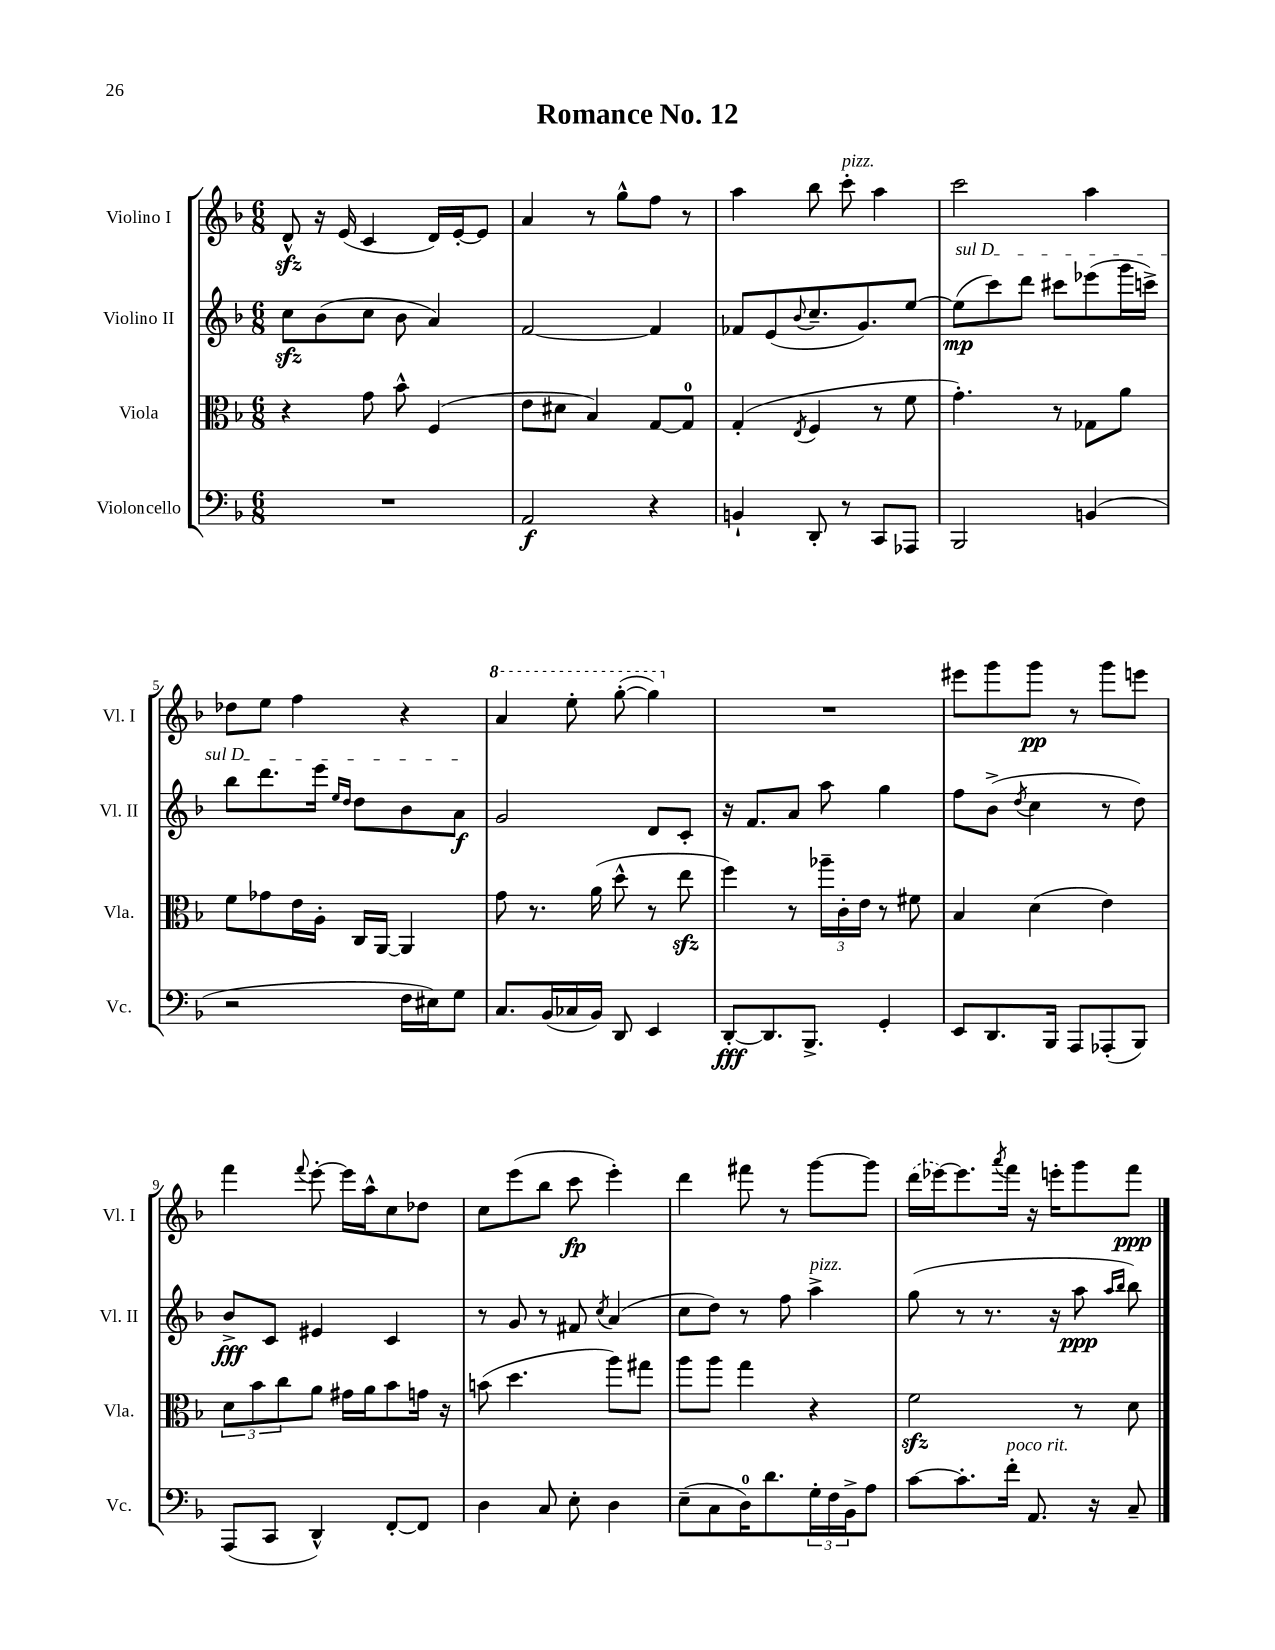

**kern	**kern	**kern	**kern
*staff4	*staff3	*staff2	*staff1
*clefF4	*clefC3	*clefG2	*clefG2
*k[b-]	*k[b-]	*k[b-]	*k[b-]
*M6/8	*M6/8	*M6/8	*M6/8
2.r	4r	8cc	8d^^
.	.	(8b-	16r
.	.	.	(16e
.	8g	8cc	4c
.	8b-^^	8b-	.
.	(4F	4a)	16d)
.	.	.	[16e'
.	.	.	8e]
=	=	=	=
2AA	8e	[2f	4a
.	8d#	.	.
.	4B-)	.	8r
.	.	.	8gg^^
4r	[8G	4f]	8ff
.	8G]	.	8r
=	=	=	=
4BB`	(4G'	8f-	4aa
.	.	(8e	.
.	8qE	8qqb-	.
8DD'	4F	8.cc~	8bb-
8r	.	.	8ccc'
.	.	8.g)	.
8CC	8r	.	4aa
8AAA-	8f	[8ee	.
=	=	=	=
2BBB-	4.g')	(8ee]	2ccc
.	.	8ccc)	.
.	.	8ddd	.
.	8r	8ccc#	.
(4BB	8G-	(8eee-	4aa
.	8a	16ggg	.
.	.	16ccc^)	.
=	=	=	=
2r	8f	8bb-	8dd-
.	8g-	8.ddd	8ee
.	16e	.	4ff
.	16A'	16eee	.
.	.	16qqee	.
.	.	16qqdd	.
.	16C	8dd	.
.	[16AA	.	.
16F	4AA]	8b-	4r
16E#)	.	.	.
8G	.	8a	.
=	=	=	=
8.C	8g	2g	4aa
.	8.r	.	.
(16BB-	.	.	.
16C-	.	.	8eee'
16BB-)	(16a	.	.
8DD	8dd^^	.	([8ggg'
4EE	8r	8d	4ggg])
.	8ee	8c'	.
=	=	=	=
[8DD'	4ff)	16r	2.r
.	.	8.f	.
8.DD]	.	.	.
.	8r	8a	.
8.BBB-^	.	.	.
.	24aa-~	8aa	.
.	24c'	.	.
.	24e	.	.
4GG'	8r	4gg	.
.	8f#	.	.
=	=	=	=
8EE	4B-	8ff	8eee#
8.DD	.	(8b-^	8ggg
.	.	8qdd	.
.	(4d	4cc	8ggg
16BBB-	.	.	.
8AAA	.	.	8r
(8AAA-'	4e)	8r	8ggg
8BBB-)	.	8dd)	8eee
=	=	=	=
(8AAA	12d	8b-^	4fff
.	12b-	.	.
8CC	.	8c	.
.	12cc	.	.
.	.	.	8qqfff
4DD^^)	8a	4e#	[8eee'
.	16g#	.	16eee]
.	16a	.	16aa^^
[8FF'	8b-	4c	8cc
8FF]	16g	.	8dd-
.	16r	.	.
=	=	=	=
4D	(8b	8r	8cc
.	4.dd	8g	(8eee
8C	.	8r	8bb-
8E'	.	8f#	8ccc
.	.	8qcc	.
4D	8aa)	(4a	4eee')
.	8gg#	.	.
=	=	=	=
(8E~	8aa	8cc	4ddd
8C	8aa	8dd)	.
16D)	4gg	8r	8fff#
8.d	.	.	.
.	.	8ff	8r
24G'	4r	4aa^	[8ggg
24F	.	.	.
24BB-^	.	.	.
8A	.	.	8ggg]
=	=	=	=
[8c	2f	(8gg	(16ddd
.	.	.	[16eee-)
8.c']	.	8r	8.eee-]
.	.	8.r	.
.	.	.	8qaaa
16f'	.	.	16fff
8.AA	.	.	16r
.	.	16r	16eee'
.	8r	8aa	8ggg
16r	.	.	.
.	.	16qqaa	.
.	.	16qqbb-	.
8C~	8d	8bb-)	8fff
==	==	==	==
*-	*-	*-	*-
